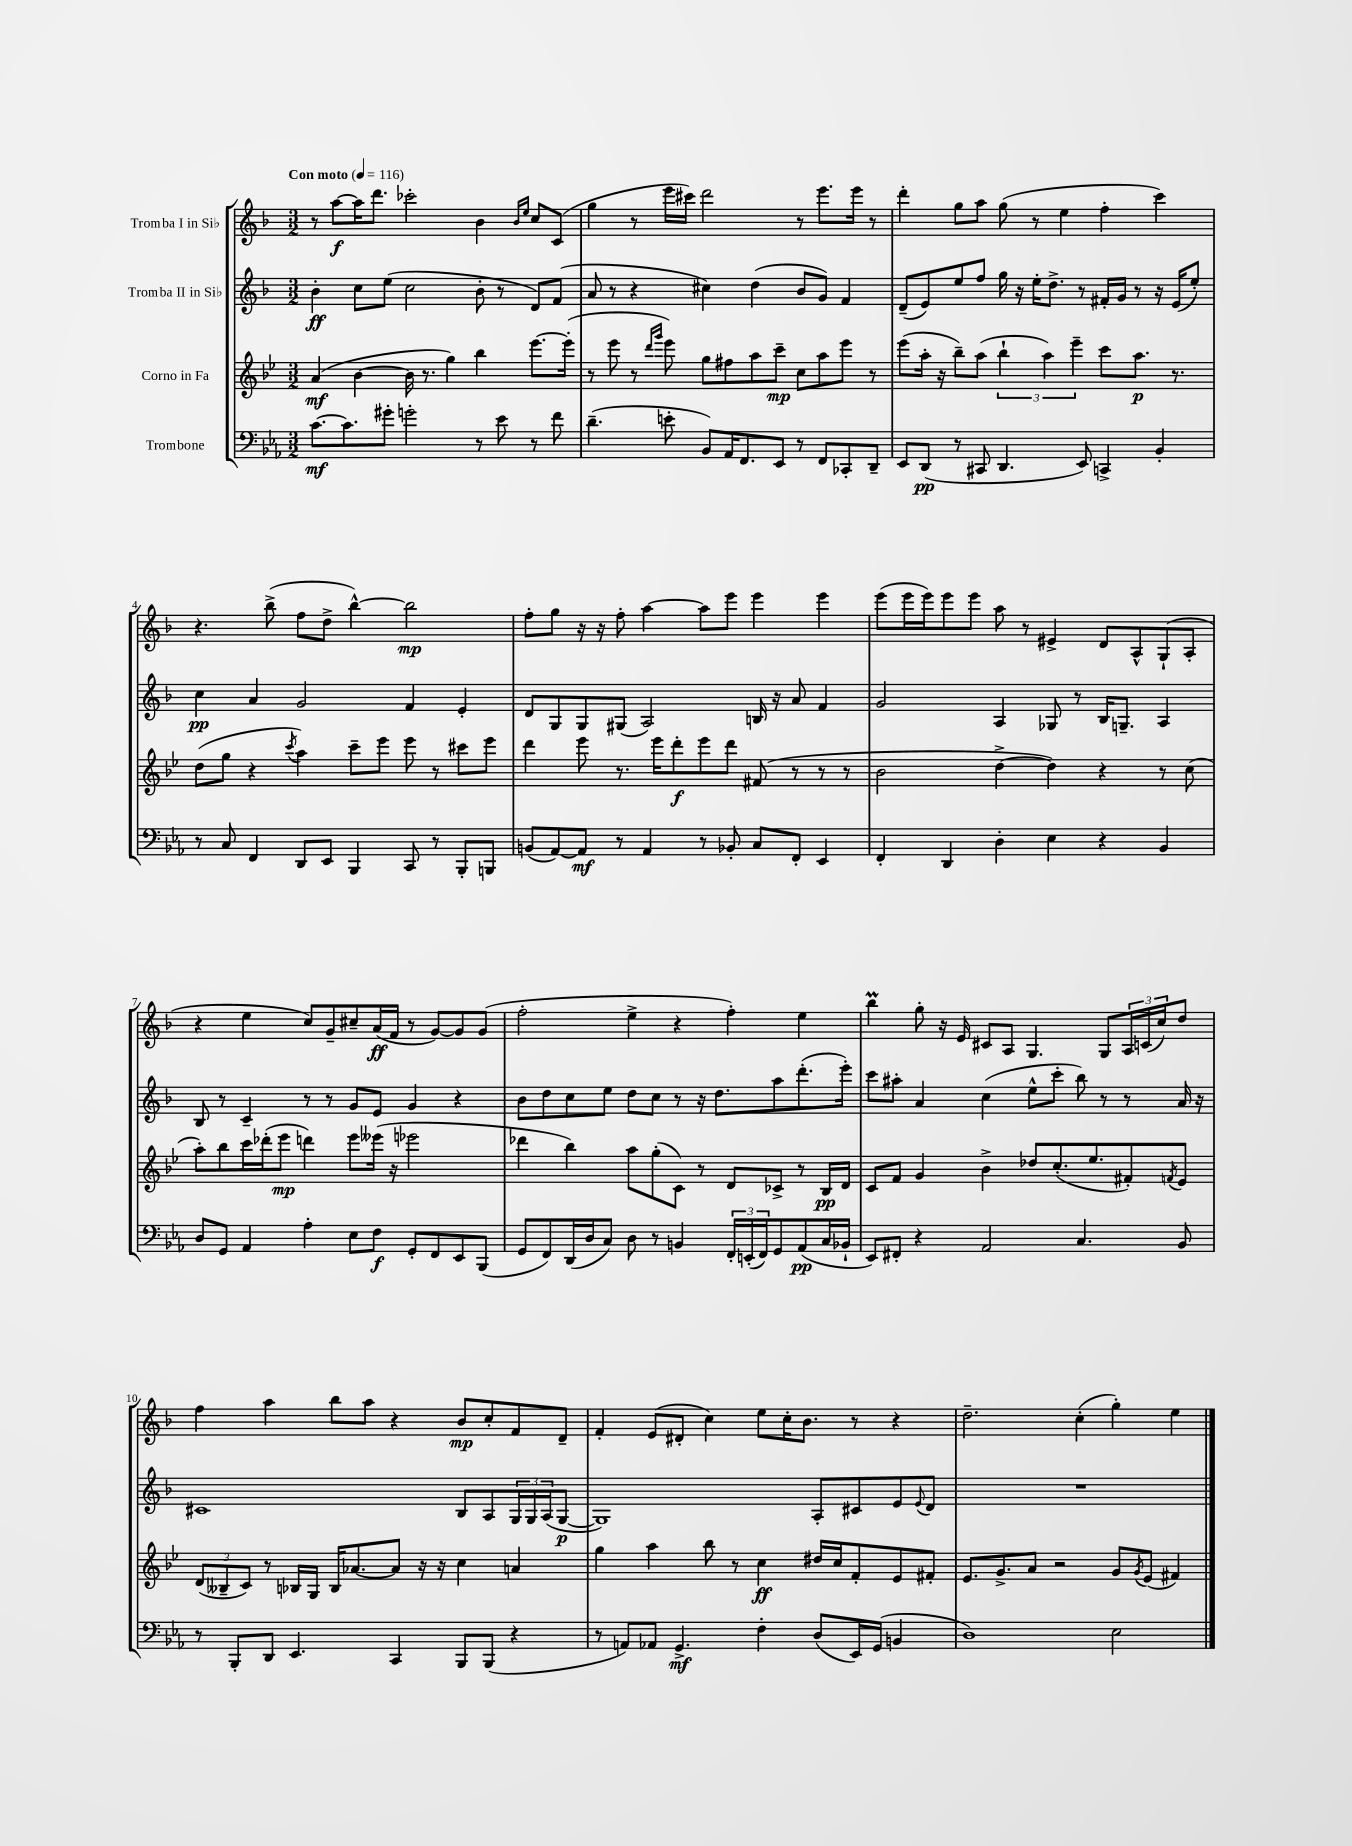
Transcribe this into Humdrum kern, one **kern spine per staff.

**kern	**kern	**kern	**kern
*staff4	*staff3	*staff2	*staff1
*clefF4	*clefG2	*clefG2	*clefG2
*k[b-e-a-]	*k[b-e-]	*k[b-]	*k[b-]
*M3/2	*M3/2	*M3/2	*M3/2
*MM116	*MM116	*MM116	*MM116
[8.c	(4a	4b-'	8r
.	.	.	[8aa
8.c]	.	.	.
.	[4b-	8cc	16aa]
.	.	.	8.ddd
8g#'	.	(8ee	.
2g'	16b-]	2cc	2ccc-'
.	8.r	.	.
.	4gg)	.	.
8r	4bb-	8b-'	4b-
8e-	.	8r	.
.	.	.	16qqb-
.	.	.	16qqee
8r	[8.eee-	8d)	8cc
8f	.	(8f	(8c
.	(16eee-']	.	.
=	=	=	=
(4.d~	8r	8a	4gg
.	8eee-	8r	.
.	8r	4r	8r
.	16qqddd	.	.
.	16qqggg	.	.
8e'	8eee-)	.	16eee
.	.	.	16ccc#)
8BB-)	8gg	4cc#)	2ddd
16AA-	8ff#	.	.
8.FF	.	.	.
.	8aa	(4dd	.
8EE-	8ccc~	.	.
8r	8cc	8b-	8r
8FF	8aa	8g)	8.eee
8CC-'	8eee-	4f	.
.	.	.	16eee
8DD~	8r	.	8r
=	=	=	=
8EE-	(8eee-	(8d~	4ddd'
(8DD	16aa'	8e)	.
.	16r	.	.
8r	8bb-~)	8ee	8gg
8CC#	(8aa	8ff	8aa
4.DD	6bb-`	16gg	(8gg
.	.	16r	.
.	.	16ee'	8r
.	6aa)	.	.
.	.	8.dd^	.
.	.	.	4ee
.	6eee-~	.	.
8EE-)	.	8r	.
4CC^	8ccc	16f#'	4ff'
.	.	16g	.
.	8.aa	8r	.
4BB-'	.	16r	4ccc)
.	8.r	(16e	.
.	.	8ee')	.
=	=	=	=
8r	(8dd	4cc	4.r
8C	8gg	.	.
4FF	4r	4a	.
.	.	.	(8bb-^
.	8qccc	.	.
8DD	4aa)	2g	8ff
8EE-	.	.	8dd^
4BBB-	8ccc~	.	[4bb-^^)
.	8eee-	.	.
8CC	8eee-	4f	2bb-]
8r	8r	.	.
8BBB-'	8ccc#	4e'	.
8BBB	8eee-	.	.
=	=	=	=
(8BB	4ddd	8d	8ff'
[8AA-)	.	8G	8gg
8AA-]	8eee-	8G	16r
.	.	.	16r
8r	8.r	(8G#	8ff'
4AA-	.	2A)	[4aa
.	16eee-	.	.
.	8ddd'	.	.
8r	8eee-	.	8aa]
8BB-'	8ddd	.	8eee
8C	(8f#	16B	4eee
.	.	16r	.
8FF'	8r	8a	.
4EE-	8r	4f	4eee
.	8r	.	.
=	=	=	=
4FF'	2b-	2g	(8eee
.	.	.	16eee
.	.	.	16eee)
4DD	.	.	8eee
.	.	.	8eee
4D'	[4dd^	4A	8aa
.	.	.	8r
4E-	4dd])	8G-	4e#^
.	.	8r	.
4r	4r	16B-	8d
.	.	8.G~	.
.	.	.	8A^^
4BB-	8r	4A	(8G`
.	(8cc	.	8A'
=	=	=	=
8D	8aa')	8B-	4r
8GG	8bb-	8r	.
4AA-	16ccc	4c~	4ee
.	(16ddd-'	.	.
.	8eee-	.	.
4A-'	4ddd)	8r	8cc)
.	.	8r	8g~
8E-	8eee-	8g	8cc#~
8F	(16eee--	8e	(16a
.	16r	.	16f
8GG'	2eee-	4g	8r
8FF	.	.	[8g)
8EE-	.	4r	8g]
(8BBB-	.	.	(8g
=	=	=	=
8GG	4ddd-	8b-	2ff'
8FF)	.	8dd	.
(16DD	4bb-)	8cc	.
16D	.	.	.
8C)	.	8ee	.
8D	8aa	8dd	4ee^
8r	(8gg'	8cc	.
4BB	8c)	8r	4r
.	8r	16r	.
.	.	8.dd	.
24FF'	8d	.	4ff')
(24EE'	.	.	.
24FF)	.	.	.
8GG	8c-^	8aa	.
(8AA-	8r	(8.ddd'	4ee
16C	16B-	.	.
16BB-`	16d	16eee')	.
=	=	=	=
8EE-)	8c	8ccc	4bb-
8FF#'	8f	8aa#'	.
4r	4g	4a	8gg'
.	.	.	16r
.	.	.	16e
2AA-	4b-^	(4cc	8c#
.	.	.	8A
.	8dd-	8ee^^	4.G
.	(8.cc'	8ccc'	.
4.C	.	8bb-)	.
.	8.ee-	.	.
.	.	8r	8G
.	8f#')	8r	24A
.	.	.	(24c
.	.	.	24cc)
.	8qf	.	.
8BB-	8e-	16a	8dd
.	.	16r	.
=	=	=	=
8r	(12d	1c#	4ff
.	12B--~	.	.
8BBB-'	.	.	.
.	12c)	.	.
8DD	8r	.	4aa
4.EE-	16B-	.	.
.	16G	.	.
.	16B-	.	8bb-
.	[8.a-	.	.
.	.	.	8aa
4CC	8a-]	.	4r
.	16r	.	.
.	16r	.	.
8BBB-	4cc	8B-	8b-
(8BBB-	.	8A	8cc'
4r	4a	24G	8f
.	.	24G	.
.	.	(24A	.
.	.	[8G	8d~
=	=	=	=
8r	4gg	1G])	4f'
8AA)	.	.	.
8AA-	4aa	.	(8e
4.GG^	.	.	8d#'
.	8bb-	.	4cc)
.	8r	.	.
4F'	4cc	.	8ee
.	.	.	16cc'
.	.	.	8.b-
(8D	16dd#	8A'	.
.	16cc	.	.
16EE-)	8f'	8c#	8r
(16GG	.	.	.
4BB	8e-	8e	4r
.	.	8qqe	.
.	8f#'	8d	.
=	=	=	=
1D)	8.e-	1.r	2.dd~
.	8.g^	.	.
.	8a	.	.
.	2r	.	.
.	.	.	(4cc'
2E-	8g	.	4gg')
.	8qg	.	.
.	(8e-	.	.
.	4f#)	.	4ee
==	==	==	==
*-	*-	*-	*-
